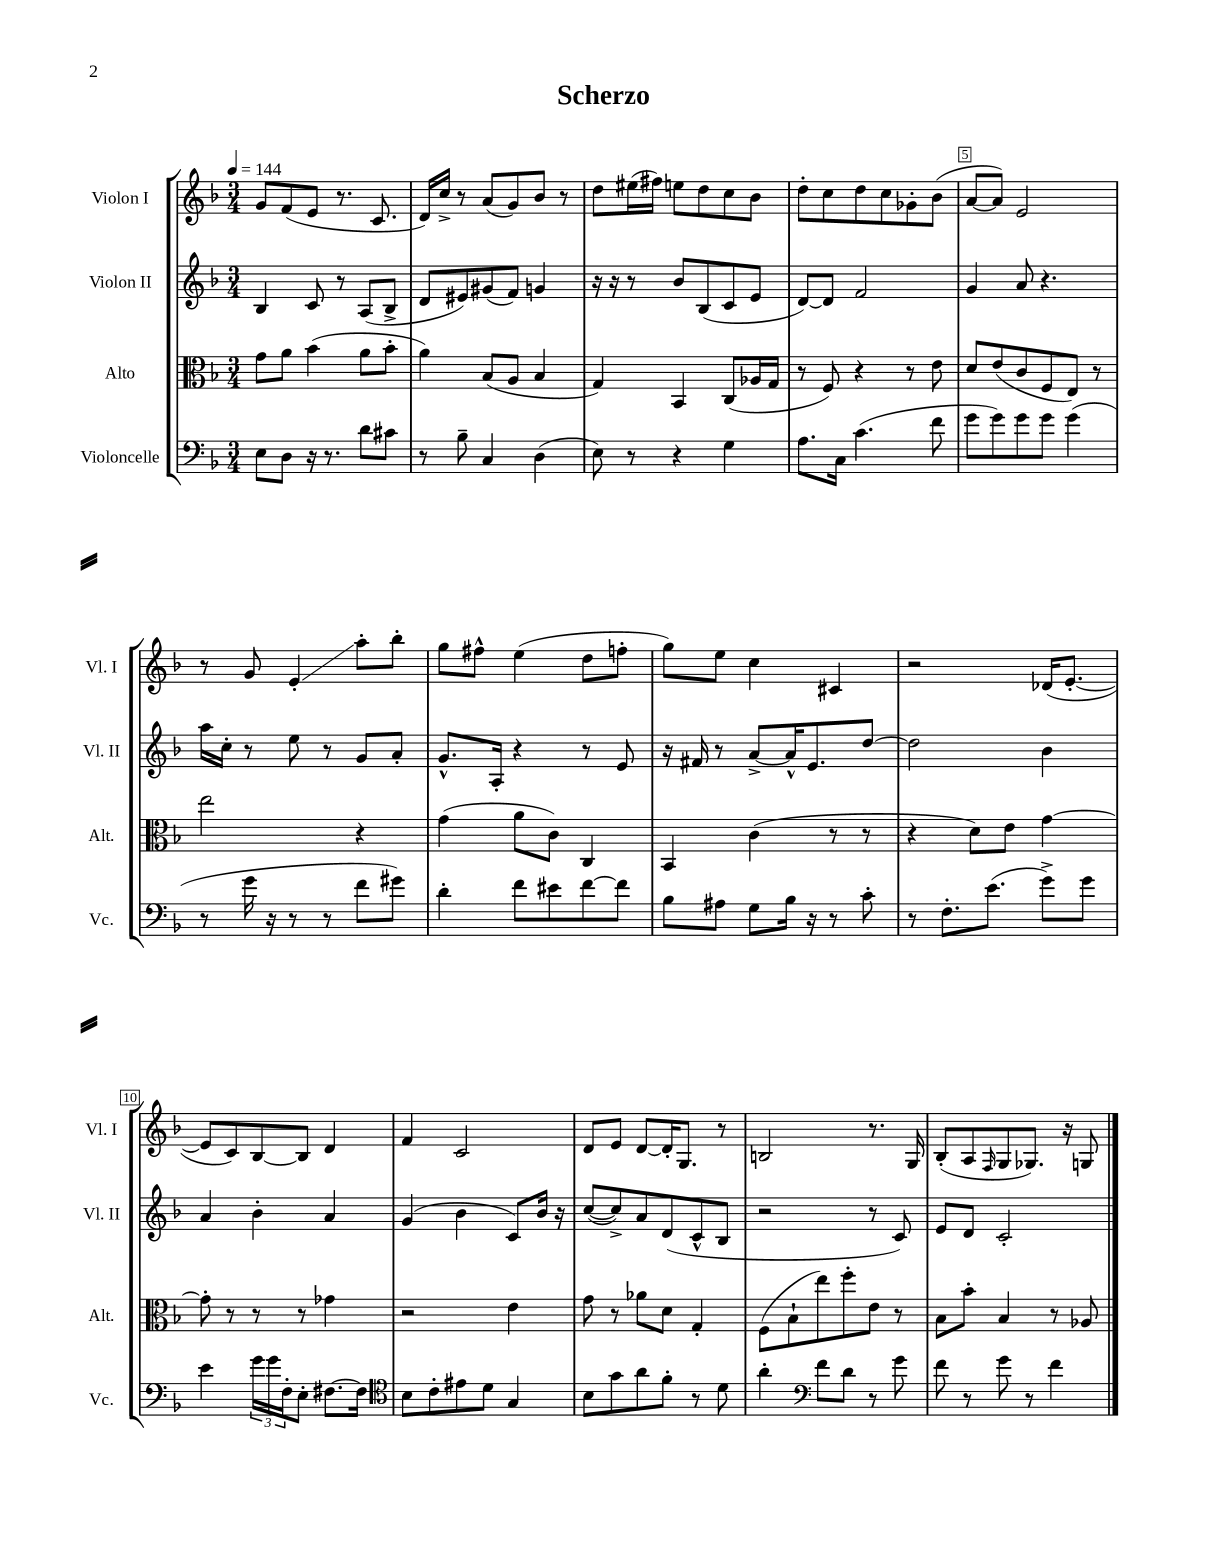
\header { title = "Scherzo" }
<<
\new StaffGroup <<
\new Staff = "s0" \with { instrumentName = "Violon I" shortInstrumentName = "Vl. I" } {
    \clef treble \key f \major \numericTimeSignature \time 3/4 \tempo 4 = 144
    g'8 f'8( e'8 r8. c'8. |
    d'16) c''16-> r8 a'8( g'8) bes'8 r8 |
    d''8 eis''16( fis''16) e''8 d''8 c''8 bes'8 |
    d''8-. c''8 d''8 c''8 ges'8-. bes'8( |
    a'8~ a'8) e'2 |
    r8 g'8 e'4-.\glissando a''8-. bes''8-. |
    g''8 fis''8-^ e''4( d''8 f''8-. |
    g''8) e''8 c''4 cis'4 |
    r2 des'16( e'8.~-. |
    e'8 c'8) bes8~ bes8 d'4 |
    f'4 c'2 |
    d'8 e'8 d'8~ d'16-. g8. r8 |
    b2 r8. g16 |
    bes8-.( a8 \grace { f16 } g8 ges8.) r16 g8 \bar "|." |
}
\new Staff = "s1" \with { instrumentName = "Violon II" shortInstrumentName = "Vl. II" } {
    \clef treble \key f \major \numericTimeSignature \time 3/4
    bes4 c'8 r8 a8( bes8-> |
    d'8 eis'8) gis'8( f'8) g'4 |
    r16 r16 r8 bes'8 bes8( c'8 e'8 |
    d'8~) d'8 f'2 |
    g'4 a'8 r4. |
    a''16 c''16-. r8 e''8 r8 g'8 a'8-. |
    g'8.-^ a16-. r4 r8 e'8 |
    r16 fis'16 r8 a'8~-> a'16-^ e'8. d''8~ |
    d''2 bes'4 |
    a'4 bes'4-. a'4 |
    g'4( bes'4 c'8) bes'16 r16 |
    c''8~( c''8->) a'8 d'8( c'8-^ bes8 |
    r2 r8 c'8) |
    e'8 d'8 c'2-. \bar "|." |
}
\new Staff = "s2" \with { instrumentName = "Alto" shortInstrumentName = "Alt." } {
    \clef alto \key f \major \numericTimeSignature \time 3/4
    g'8 a'8 bes'4( a'8 bes'8-. |
    a'4) bes8( a8 bes4 |
    g4) bes,4 c8( aes16 g16 |
    r8 f8) r4 r8 e'8 |
    d'8 e'8( c'8 f8 e8) r8 |
    e''2 r4 |
    g'4( a'8 c'8) c4 |
    bes,4 c'4( r8 r8 |
    r4 d'8) e'8 g'4~ |
    g'8-. r8 r8 r8 ges'4 |
    r2 e'4 |
    g'8 r8 aes'8 d'8 g4-. |
    f8( bes8-! e''8) f''8-. e'8 r8 |
    bes8 bes'8-. bes4 r8 aes8 \bar "|." |
}
\new Staff = "s3" \with { instrumentName = "Violoncelle" shortInstrumentName = "Vc." } {
    \clef bass \key f \major \numericTimeSignature \time 3/4
    e8 d8 r16 r8. d'8 cis'8 |
    r8 bes8-- c4 d4( |
    e8) r8 r4 g4 |
    a8. c16 c'4.( f'8 |
    g'8 g'8) g'8 g'8 g'4( |
    r8 g'16 r16 r8 r8 f'8 gis'8) |
    d'4-. f'8 eis'8 f'8~ f'8 |
    bes8 ais8 g8 bes16 r16 r8 c'8-. |
    r8 f8.-. e'8.( g'8->) g'8 |
    e'4 \tuplet 3/2 { g'16 g'16 f16-. } e8-. fis8.~ fis16 |
    \clef tenor bes8 c'8-. eis'8 d'8 g4 |
    bes8 g'8 a'8 f'8-. r8 d'8 |
    a'4-. \clef bass f'8 d'8 r8 g'8 |
    f'8 r8 g'8 r8 f'4 \bar "|." |
}
>>
>>
\layout { \context { \Score \override BarNumber.break-visibility = ##(#f #t #t) barNumberVisibility = #(every-nth-bar-number-visible 5) \override BarNumber.stencil = #(make-stencil-boxer 0.1 0.3 ly:text-interface::print) } }
